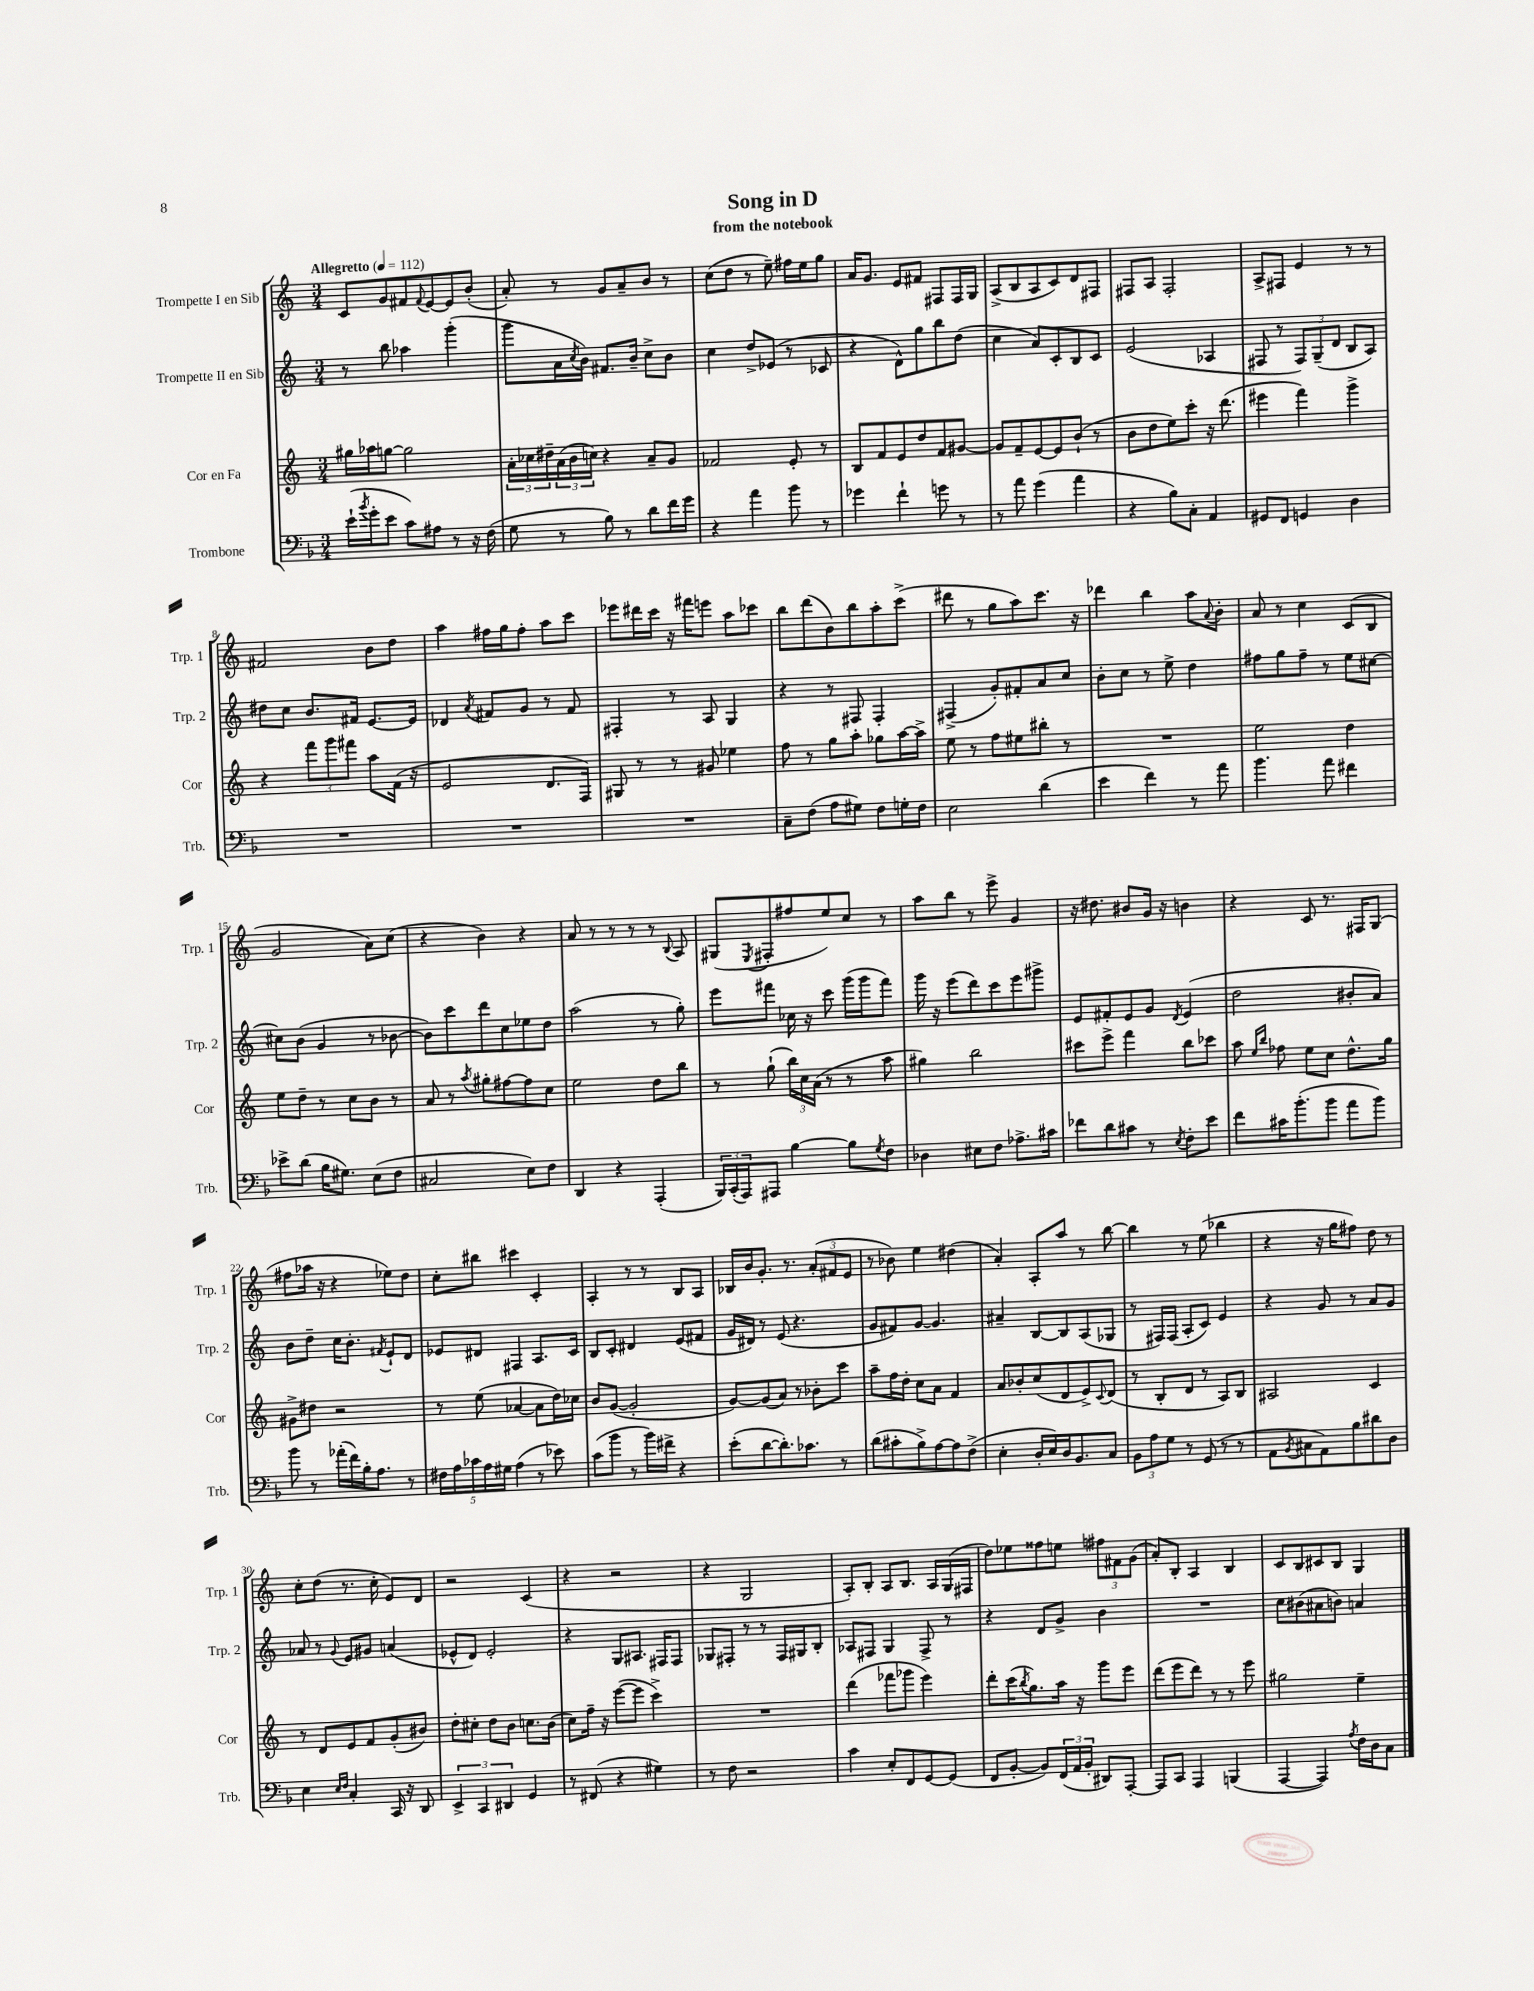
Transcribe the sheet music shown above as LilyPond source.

\header { title = "Song in D" subtitle = "from the notebook" }
<<
\new StaffGroup <<
\new Staff = "s0" \with { instrumentName = "Trompette I en Sib" shortInstrumentName = "Trp. 1" } {
    \clef treble \key c \major \numericTimeSignature \time 3/4 \tempo "Allegretto" 4 = 112
    c'8 g'8 fis'8 \appoggiatura { fis'8 } e'8~ e'8 b'8-.( |
    a'8-.) r8 g'8 a'8-- b'8 r8 |
    c''8( d''8 r8 e''8--) fis''16 e''16 g''8 |
    a'16 g'8. e'8 fis'8 fis8 fis16 g16 |
    a8->( b8 a8 c'8) d'8 fis8 |
    fis8 a8 fis2-. |
    a8-> fis8 e'4 r8 r8 |
    fis'2 b'8 d''8 |
    a''4 fis''16 g''16 fis''8-. a''8 c'''8 |
    ees'''8 dis'''16 c'''16 r16 fis'''16 e'''8 a''8 ces'''8 |
    b''8 d'''8( b'8) b''8 a''8-. c'''8->( |
    dis'''8 r8 g''8 a''8) c'''8. r16 |
    des'''4 b''4 a''8 \appoggiatura { a'8 } b'8-. |
    a'8 r8 c''4 c'8( b8 |
    g'2 a'8) c''8( |
    r4 b'4) r4 |
    a'8 r8 r8 r8 r8 \appoggiatura { b8 } a8 |
    gis8( \acciaccatura { e8 } fis8-. fis''8 e''8) c''8 r8 |
    a''8 b''8 r8 e'''8-> g'4 |
    r16 dis''8. bis'8 g'16 r16 b'4 |
    r4 c'8 r8. fis16 g8( |
    fis''8 aes''16 r16 r4 ees''8) d''8 |
    c''8-. bis''8 cis'''4 c'4-. |
    a4-. r8 r8 b8 a8 |
    bes16 b'16 g'8.-. r8. \tuplet 3/2 { a'8-.( fis'8 e'8 } |
    r8 bes'8) e''4 dis''4( |
    a'4-.) a8-. a''8 r8 b''8~ |
    b''4 r8 e''8( bes''4 |
    r4 r16 g''16 fis''8) d''8 r8 |
    c''8-. d''8( r8. c''16-. e'8) d'8 |
    r2 c'4( |
    r4 r2 |
    r4 g2 |
    a8-.) b8-. a8 b8. a16 g16( fis16 |
    d''8) ees''8 fisis''8 e''8 \tuplet 3/2 { fis''8 fis'8 g'8( } |
    a'8-.) b8-. a4 b4 |
    c'8 b8 cis'8 b8 g4 \bar "|." |
}
\new Staff = "s1" \with { instrumentName = "Trompette II en Sib" shortInstrumentName = "Trp. 2" } {
    \clef treble \key c \major \numericTimeSignature \time 3/4
    r8 b''8 aes''4 g'''4-.( |
    g'''8 a'16 \acciaccatura { c''8 } b'16) fis'8. b'16-- c''8-> b'8 |
    c''4 d''8-> ees'8( r8 ces'8 |
    r4 d'8-^) g''8 b''8 d''8( |
    c''4 a'8) c'8-. b8 c'8 |
    e'2( aes4 |
    fis8 r8 \tuplet 3/2 { fis8) g8--( d'8 } b8 a8) |
    dis''8 c''8 b'8. fis'16 e'8.~ e'16 |
    des'4 \acciaccatura { a'8 } fis'8 g'8 r8 fis'8 |
    fis4-. r8 a8 g4 |
    r4 r8 fis8 fis4-. |
    fis4->( g'8-.) fis'8-. a'8 c''8 |
    b'8-. c''8 r8 e''8-> d''4 |
    fis''8 g''8 fis''8-- r8 e''8 cis''8~ |
    cis''8 b'8( g'4 r8 bes'8~ |
    bes'8) c'''8 d'''8 c''8 ees''8 d''8 |
    a''2( r8 g''8-.) |
    e'''8 fis'''8 ces''16 r16 c'''8 g'''16( g'''16 fis'''8) |
    g'''16 r16 e'''8( d'''8) c'''8 e'''8 gis'''8-> |
    e'8 fis'8-. e'8 g'8 \acciaccatura { d'8 } e'4( |
    d''2 bis'8-. a'8) |
    b'8 d''8-- c''16 b'8.-. \acciaccatura { fis'8 } e'8-! d'8 |
    ees'8 dis'8 fis4 a8. c'16 |
    b8 c'8-. dis'4 e'8( fis'8 |
    g'16 dis'16) r8 e'8( r4. |
    g'8 fis'8) g'8~ g'4. |
    ais'4-- b8~ b8 a8( ges8 |
    r8 fis16) fis16( a8-. c'8) e'4 |
    r4 g'8 r8 a'8 g'8 |
    aes'8 r8 \appoggiatura { g'8 } e'8 gis'8 a'4( |
    ees'8-^ d'8) ees'2-. |
    r4 g8 ais8. fis16 fis8 |
    ges8 fis8-. r8 r8 fis16 gis16 b8-. |
    aes8 fis8 g4 fis8-> r8 |
    r4 d'8 g'8-> b'4 |
    R2. |
    c''8 bis'8( ais'8 b'8) a'4 \bar "|." |
}
\new Staff = "s2" \with { instrumentName = "Cor en Fa" shortInstrumentName = "Cor" } {
    \clef treble \key c \major \numericTimeSignature \time 3/4
    gis''16 aes''16 g''8~ g''2 |
    \tuplet 3/2 { a'16-. ces''16 dis''16-- } \tuplet 3/2 { a'16( b'16 c''16) } r4 a'8-- g'8 |
    fes'2 e'8-. r8 |
    b8 f'8 e'8 d''8 f'8 gis'8~ |
    gis'8 f'8-- e'8~ e'8 b'8-!( r8 |
    b'8 d''8 e''8) c'''8-. r16 d'''8.( |
    eis'''4 f'''4) g'''4-> |
    r4 \tuplet 3/2 { f'''8 g'''8 fis'''8 } a''8 f'16( r16 |
    e'2 d'8. f16) |
    gis8 r8 r8 gis'8 ees''4 |
    f''8 r8 g''8 a''8-. ges''8 a''16~ a''16-> |
    e''8 r8 f''8 eis''8 bis''8-. r8 |
    R2. |
    e''2 d''4 |
    e''8 d''8-- r8 c''8 b'8 r8 |
    a'8 r8 \acciaccatura { a''8 } gis''8-. fis''8~ fis''8 c''8 |
    e''2 d''8 b''8 |
    r8 g''8-!( \tuplet 3/2 { b''16) c''16 a'16( } r8 r8 a''8 |
    gis''4) b''2 |
    cis'''8 e'''8-> f'''4 b''8 ces'''8 |
    a''8 \grace { e''16 b''16 } fes''8 e''8 c''8 d''8.-^ g''16 |
    gis'8-> dis''8 r2 |
    r8 e''8( aes'4~ aes'8 d''16) ces''16 |
    b'8 g'8~( g'2-. |
    g'8~) g'8( a'8) r8 bes'8-. c'''8 |
    a''8-- f''16 d''16-. c''8 a'8 f'4 |
    a'8 bes'8-. c''8( d'8 e'8->) \appoggiatura { c'8 } d'8( |
    r8 b8-. d'8 r8 a8) b8 |
    ais2 c'4 |
    r8 d'8 e'8 f'8 g'8-.( bis'8) |
    d''8-. cis''8-. d''8 b'8 c''8. b'16( |
    c''8) f''16-- r16 e'''8~( e'''8 c'''4->) |
    R2. |
    d'''4( fes'''8 ges'''8 e'''4) |
    d'''8-. c'''16( \acciaccatura { b''8 } g''8.) a''16 r16 g'''8 e'''8 |
    d'''8( e'''8 d'''8) r8 r8 e'''8 |
    gis''2 e''4-- \bar "|." |
}
\new Staff = "s3" \with { instrumentName = "Trombone" shortInstrumentName = "Trb." } {
    \clef bass \key f \major \numericTimeSignature \time 3/4
    e'16-!( \acciaccatura { bes'8 } g'16-. e'8 c'8) ais8 r8 r16 f16( |
    g8 r8 bes8) r8 d'8 f'16 g'16 |
    r4 a'4 bes'8 r8 |
    ges'4 f'4-! g'8 r8 |
    r8 a'8 g'4( a'4 |
    r4 bes8) c8-. a,4 |
    gis,8 f,8 g,4 d4 |
    R2. |
    R2. |
    R2. |
    c8-- f8( a8 gis8) f8 g16-. f16 |
    e2 d'4( |
    e'4 f'4) r8 a'8 |
    bes'4. a'8 fis'4 |
    ees'8-> d'8( bes16 gis8.) e8( f8 |
    cis2 e8) f8 |
    d,4 r4 a,,4-.( |
    \tuplet 3/2 { bes,,16) c,16-.( a,,16) } ais,,8 bes4~ bes8 \acciaccatura { g8 } f8 |
    des4 eis8 f8 aes8.-> cis'16 |
    fes'8 d'8 cis'8 r8 \acciaccatura { e8 } f8-. e'8 |
    f'8 cis'16 bes'8.-.( bes'8 a'8 bes'8) |
    bes'8 r8 aes'16-.( f'16) bes16-. a8. r8 |
    \tuplet 5/4 { fis16 a16 ces'16 a16 gis16 } a4( r8 ees'8) |
    c'8( bes'8 r8 bes'16) fis'16-> r4 |
    e'8-.( d'8~ d'8.-.) ces'8. r8 |
    d'8( cis'8-. bes8->) a8~ a8 f8->( |
    e4-. d16-. e16) d16 bes,8. c8 |
    \tuplet 3/2 { bes,8 a8 g8 } r8 g,8( r8 r8 |
    a,8 \acciaccatura { bes,8 } cis8 a,8) bes8 dis'8 d8 |
    e4 \grace { e16 f16 } c4-. c,16 r16 d,8 |
    \tuplet 3/2 { e,4-> c,4 dis,4 } g,4 |
    r8 fis,8( r4 gis4) |
    r8 f8 r2 |
    c'4 e8-. f,8 g,8~ g,8( |
    f,8 bes,8~-. bes,8) \tuplet 3/2 { f,16( a,16 bes,16-. } dis,8) a,,8~-. |
    a,,8 c,8 a,,4 b,,4( |
    a,,4~ a,,4) \acciaccatura { a8 } f16 d16 c8 \bar "|." |
}
>>
>>
